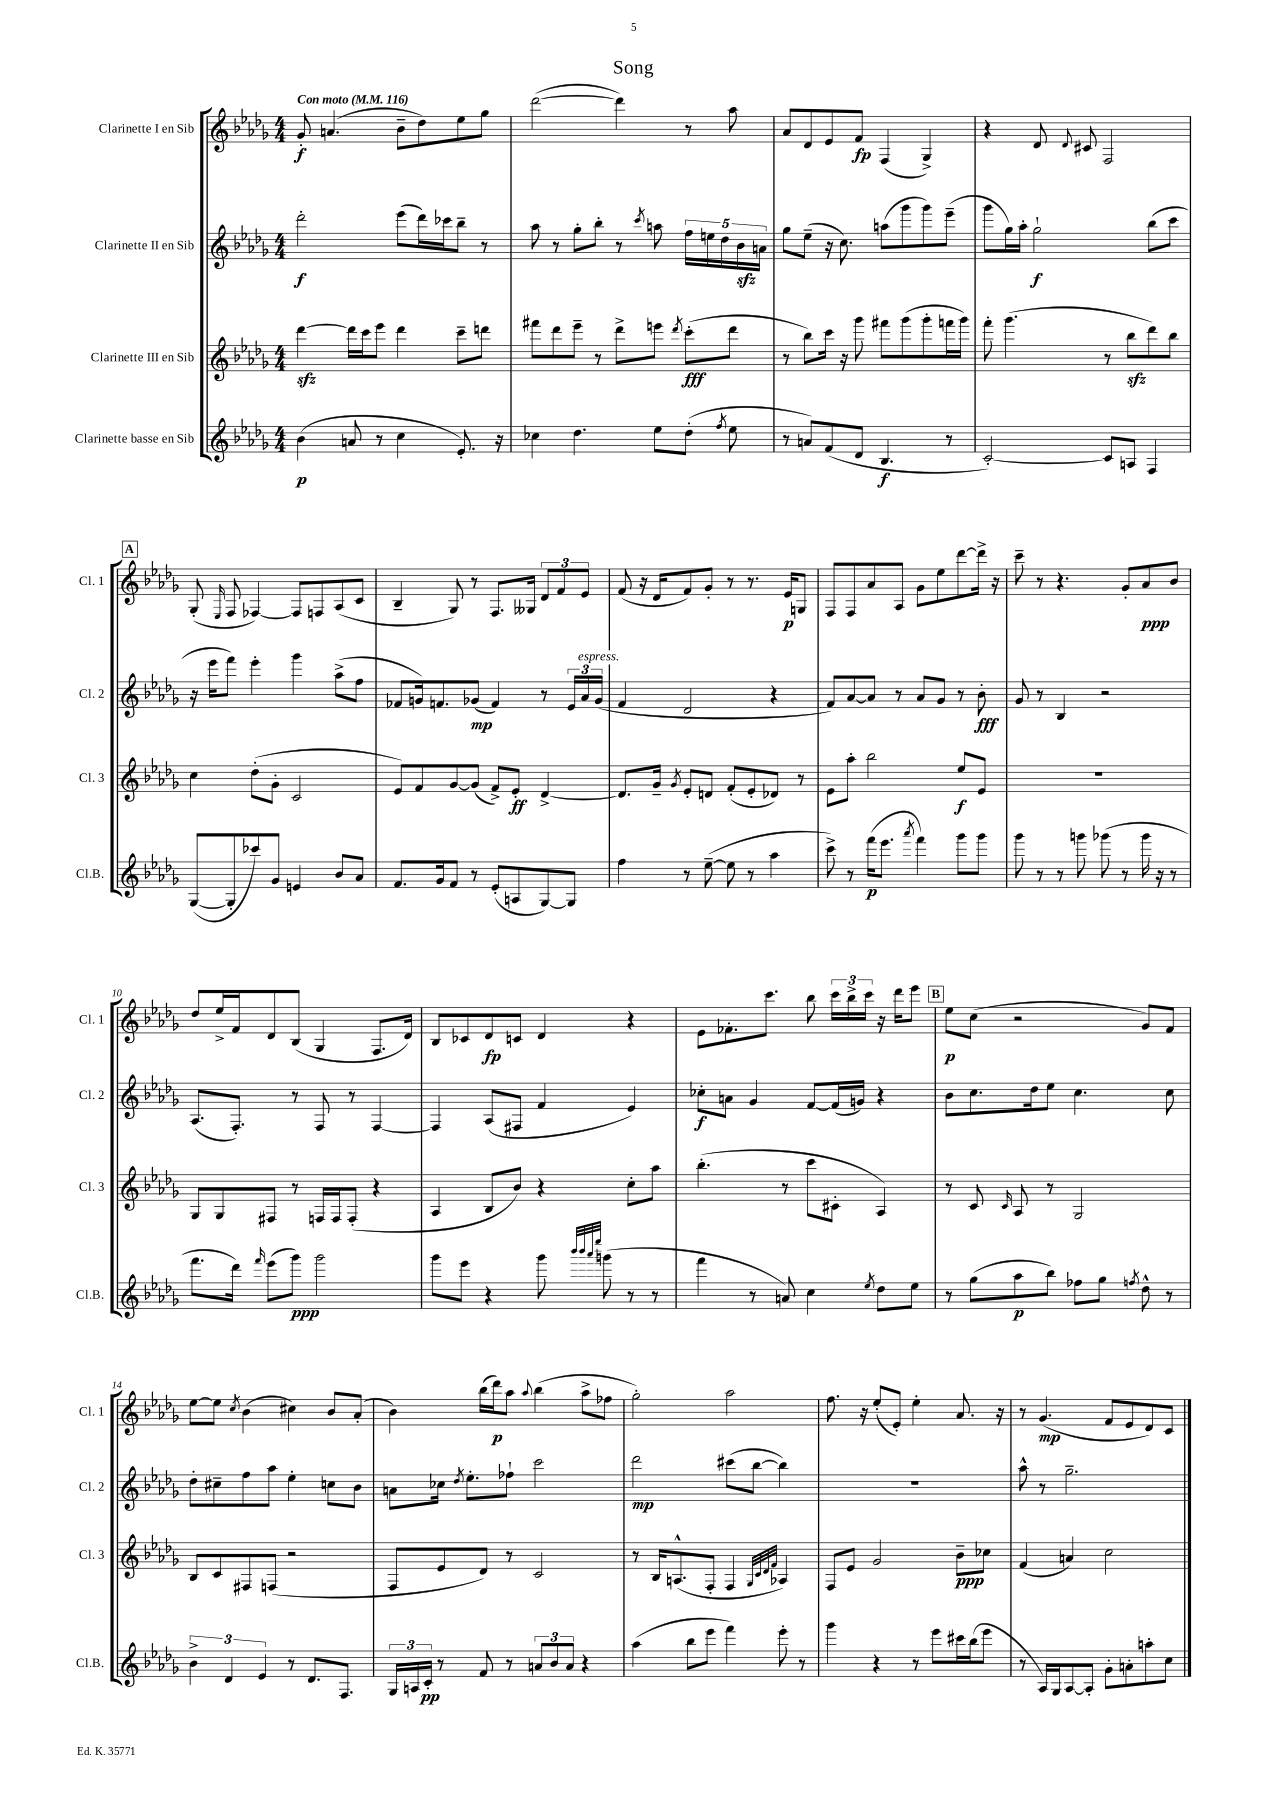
\header { title = "Song" }
<<
\new StaffGroup <<
\new Staff = "s0" \with { instrumentName = "Clarinette I en Sib" shortInstrumentName = "Cl. 1" } {
    \clef treble \key des \major \numericTimeSignature \time 4/4 \tempo "Con moto" 4 = 116
    \autoBeamOff ges'8-.\f a'4.( bes'8[-- des''8) ees''8 ges''8] |
    des'''2~( des'''4) r8 aes''8 |
    aes'8[ des'8 ees'8 f'8]\fp f4( ges4->) |
    r4 des'8 \appoggiatura { des'8 } cis'8 f2 |
    \mark \markup { \box "A" } ges8-.( \grace { ees16 } f8 fes4~) fes8[ f8 aes8( c'8] |
    bes4-- ges8) r8 f8.[ geses16] \tuplet 3/2 { des'8[ f'8 ees'8] } |
    f'8( r16 des'16[ f'8) ges'8]-. r8 r8. ees'16[\p g8] |
    f8[ f8 aes'8 aes8] ges'8[ ees''8 des'''8~ des'''16]-> r16 |
    c'''8-- r8 r4. ges'8[-. aes'8\ppp bes'8] |
    des''8[ ees''16-> f'16 des'8 bes8]( ges4 f8.[ des'16]) |
    bes8[ ces'8 des'8\fp c'8] des'4 r4 |
    ees'8[ fes'8.-. c'''8.] bes''8 \tuplet 3/2 { c'''16[ bes''16-> c'''16] } r16 des'''16[ ees'''8] |
    \mark \markup { \box "B" } ees''8[\p c''8]( r2 ges'8[) f'8] |
    ees''8[~ ees''8] \acciaccatura { c''8 } bes'4( cis''4) bes'8[ aes'8]-.( |
    bes'4) bes''16[( des'''16\p) aes''8] \appoggiatura { aes''8 } bes''4( aes''8[-> fes''8] |
    ges''2-.) aes''2 |
    f''8. r16 ees''8[-.( ees'8]-.) ees''4-. aes'8. r16 |
    r8 ges'4.\mp( f'8[ ees'8 des'8) c'8] \bar "|." |
}
\new Staff = "s1" \with { instrumentName = "Clarinette II en Sib" shortInstrumentName = "Cl. 2" } {
    \clef treble \key des \major \numericTimeSignature \time 4/4
    \autoBeamOff des'''2-.\f ees'''8[( des'''16) ces'''16 bes''8]-- r8 |
    aes''8 r8 ges''8[-. bes''8]-. r8 \acciaccatura { c'''8 } a''8 \tuplet 5/4 { f''16[ e''16 des''16 bes'16\sfz a'16] } |
    ges''8[ ees''8]--( r16 c''8.) a''8[( ges'''8 ges'''8) ees'''8]--( |
    ges'''8[ ges''16) aes''16]-. ges''2-!\f bes''8[( c'''8] |
    \mark \markup { \box "A" } r16 ees'''16[ f'''8]) ees'''4-. ges'''4 aes''8[->( f''8] |
    fes'8[ g'16) f'8. ges'8]\mp( f'4) r8 \tuplet 3/2 { ees'16[ aes'16^\markup { \italic "espress." } ges'16]( } |
    f'4 des'2 r4 |
    f'8[) aes'8~ aes'8] r8 aes'8[ ges'8] r8 bes'8-.\fff |
    ges'8 r8 bes4 r2 |
    aes8.[( f8.]-.) r8 f8 r8 f4~ |
    f4 aes8[( fis8] f'4 ees'4) |
    ces''8[-.\f a'8] ges'4 f'8[~ f'16( g'16]) r4 |
    \mark \markup { \box "B" } bes'8[ c''8. des''16 ees''8] c''4. c''8 |
    des''8[-. cis''8-- f''8 aes''8] ees''4-. c''8[ bes'8] |
    a'8[ ces''16] \acciaccatura { des''8 } ees''8.[-. fes''8]-! c'''2 |
    des'''2\mp cis'''8[( bes''8]~ bes''4) |
    R1 |
    aes''8-^ r8 ges''2.-- \bar "|." |
}
\new Staff = "s2" \with { instrumentName = "Clarinette III en Sib" shortInstrumentName = "Cl. 3" } {
    \clef treble \key des \major \numericTimeSignature \time 4/4
    \autoBeamOff des'''4~\sfz des'''16[ c'''16 ees'''8] des'''4 c'''8[-- d'''8] |
    fis'''8[ des'''8 ees'''8]-- r8 des'''8[-> e'''8] \acciaccatura { des'''8 } c'''8[-.\fff( des'''8] |
    r8 bes''8[) c'''16] r16 ges'''8 fis'''8[ ges'''8( ges'''8-. f'''16 ges'''16]) |
    f'''8-. ges'''4.( r8 bes''8[\sfz des'''8) bes''8] |
    \mark \markup { \box "A" } c''4 des''8[-.( ges'8]-. c'2 |
    ees'8[) f'8 ges'8~ ges'8]( f'8[->) ees'8]-.\ff des'4~-> |
    des'8.[ ges'16]-- \acciaccatura { ges'8 } ees'8[-. d'8] f'8[-.( ees'8-. des'8]) r8 |
    ees'8[ aes''8]-. bes''2 ees''8[\f ees'8] |
    R1 |
    ges8[ ges8 fis8] r8 f16[ f16 f8]-.( r4 |
    aes4 bes8[ bes'8]) r4 c''8[-. aes''8] |
    bes''4.-.( r8 c'''8[ cis'8]-. aes4) |
    \mark \markup { \box "B" } r8 c'8 \grace { c'16 } aes8 r8 ges2 |
    bes8[ c'8 fis8 f8]( r2 |
    f8[ ees'8 des'8]) r8 c'2 |
    r8 bes16[ a8.-^( f8]-. f4 \grace { ges32[ c'32 des'32 f'32] } aes4) |
    f8[ ees'8] ges'2 bes'8[--\ppp ces''8] |
    f'4( a'4) c''2 \bar "|." |
}
\new Staff = "s3" \with { instrumentName = "Clarinette basse en Sib" shortInstrumentName = "Cl.B." } {
    \clef treble \key des \major \numericTimeSignature \time 4/4
    \autoBeamOff bes'4\p( a'8 r8 c''4 ees'8.-.) r16 |
    ces''4 des''4. ees''8[ des''8]-.( \acciaccatura { f''8 } ees''8 |
    r8 a'8[) f'8( des'8] bes4.\f r8 |
    c'2~-.) c'8[ a8] f4 |
    \mark \markup { \box "A" } ges8[~( ges8-. ces'''8) ges'8] e'4 bes'8[ aes'8] |
    f'8.[ ges'16 f'8] r8 ees'8[-.( a8 ges8~) ges8] |
    f''4 r8 ees''8~--( ees''8 r8 aes''4 |
    c'''8->) r8 f'''16[\p( ees'''8.] \acciaccatura { aes'''8 } f'''4) ges'''8[ ges'''8] |
    ges'''8 r8 r8 g'''8 ges'''8( r8 ges'''16 r16 r8 |
    f'''8.[ des'''16]) \grace { f'''16 } ees'''8[( ges'''8]\ppp) ges'''2 |
    ges'''8[ ees'''8] r4 ges'''8 \grace { bes'''32[ bes'''32 aes'''32 ees''''32] } g'''8( r8 r8 |
    f'''4 r8 a'8) c''4 \acciaccatura { ees''8 } des''8[ ees''8] |
    \mark \markup { \box "B" } r8 ges''8[( aes''8\p bes''8]) fes''8[ ges''8] \acciaccatura { f''8 } des''8-^ r8 |
    \tuplet 3/2 { bes'4-> des'4 ees'4 } r8 des'8.[ f8.] |
    \tuplet 3/2 { ges16[ a16 c'16]-.\pp } r8 f'8 r8 \tuplet 3/2 { a'8[ bes'8 a'8] } r4 |
    aes''4( bes''8[ ees'''8] f'''4) ees'''8-. r8 |
    ges'''4 r4 r8 ees'''8[ cis'''16 bes''16( ees'''8] |
    r8 aes16[) ges16 aes8~ aes8]-. ges'8[-. a'8-. a''8-. c''8] \bar "|." |
}
>>
>>
